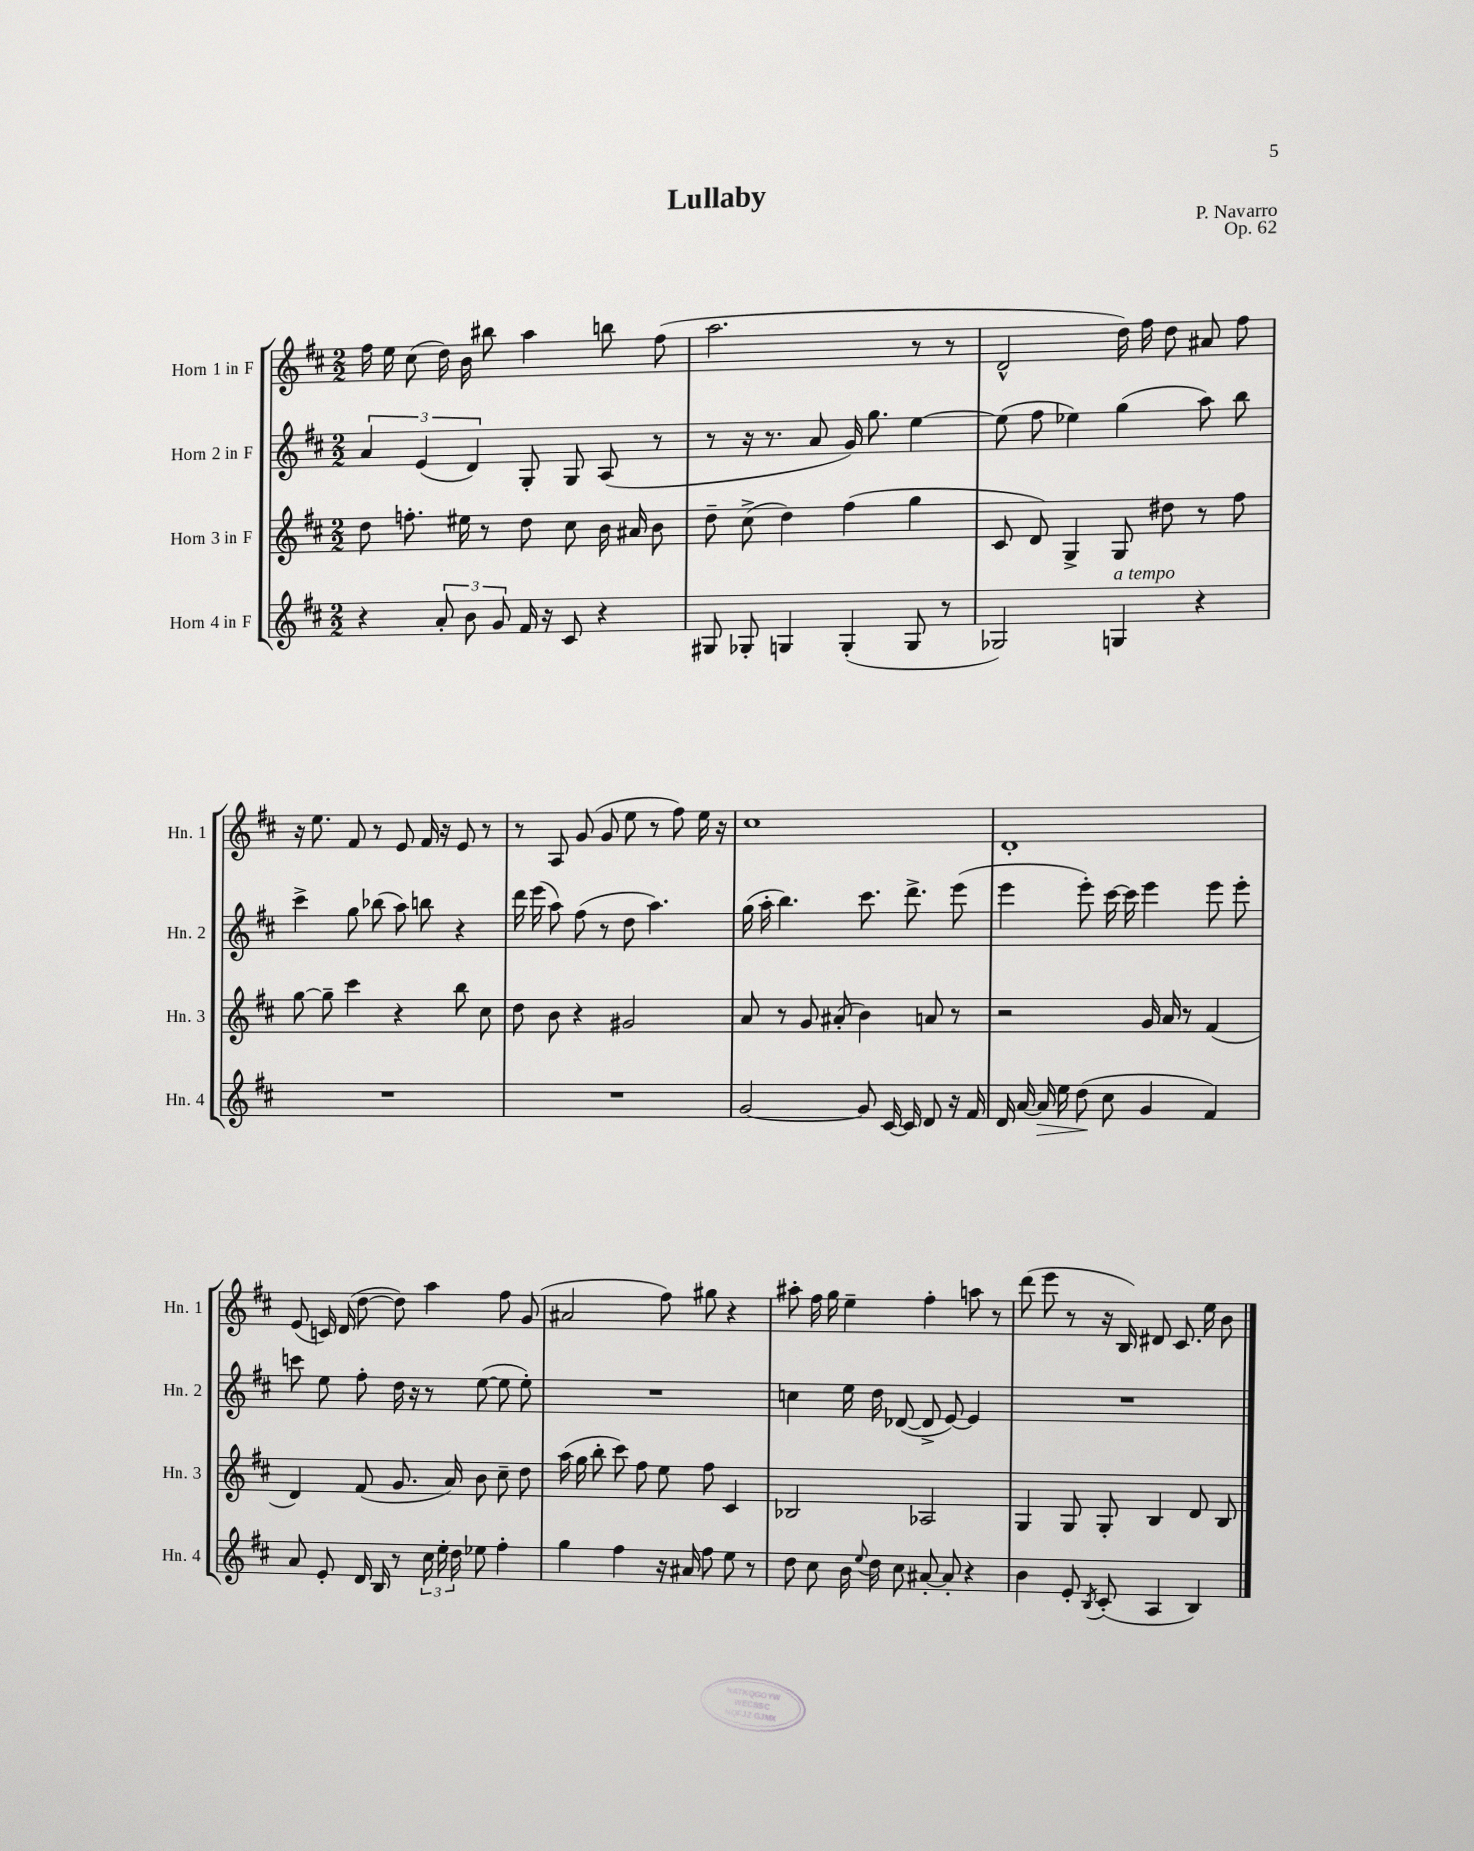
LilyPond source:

\header { title = "Lullaby" composer = "P. Navarro" opus = "Op. 62" }
<<
\new StaffGroup <<
\new Staff = "s0" \with { instrumentName = "Horn 1 in F" shortInstrumentName = "Hn. 1" } {
    \clef treble \key d \major \numericTimeSignature \time 2/2
    \autoBeamOff fis''16 e''16 cis''8( d''16) b'16 bis''8 a''4 b''8 fis''8( |
    a''2. r8 r8 |
    d'2-^ d''16) fis''16 d''8 ais'8 fis''8 |
    r16 e''8. fis'8 r8 e'8 fis'16 r16 e'8 r8 |
    r8 a8 g'8( g'8 e''8 r8 fis''8) e''16 r16 |
    cis''1 |
    d'1-. |
    e'8( c'16) d'16( d''8~ d''8) a''4 fis''8 g'8( |
    ais'2 fis''8) gis''8 r4 |
    ais''8-. fis''16 g''16 e''4-- fis''4-. a''8 r8 |
    d'''8( e'''8 r8 r16 b16) dis'8 cis'8. e''16 b'8 \bar "|." |
}
\new Staff = "s1" \with { instrumentName = "Horn 2 in F" shortInstrumentName = "Hn. 2" } {
    \clef treble \key d \major \numericTimeSignature \time 2/2
    \autoBeamOff \tuplet 3/2 { a'4 e'4( d'4) } g8-. g8 a8( r8 |
    r8 r16 r8. a'8 g'16) g''8. e''4~ |
    e''8( fis''8 ees''4) g''4( a''8) b''8 |
    cis'''4-> g''8 bes''8( a''8) b''8 r4 |
    d'''16 e'''16( a''8) fis''8( r8 d''8 a''4.) |
    g''16( a''16-. b''4.) cis'''8. d'''8.-> e'''8( |
    e'''4 e'''8-.) cis'''16~ cis'''16 e'''4 e'''8 e'''8-. |
    c'''8 e''8 fis''8-. d''16 r16 r8 e''8~( e''8 e''8-.) |
    R1 |
    c''4 e''16 d''16 des'8~( des'8-> e'8~) e'4 |
    R1 \bar "|." |
}
\new Staff = "s2" \with { instrumentName = "Horn 3 in F" shortInstrumentName = "Hn. 3" } {
    \clef treble \key d \major \numericTimeSignature \time 2/2
    \autoBeamOff d''8 f''8.-. eis''16 r8 d''8 cis''8 b'16 ais'16 b'8 |
    d''8-- cis''8->( d''4) fis''4( g''4 |
    cis'8 d'8) g4-> g8 dis''8 r8 fis''8 |
    g''8~ g''8-- cis'''4 r4 b''8 cis''8 |
    d''8 b'8 r4 gis'2 |
    a'8 r8 g'8 ais'8-.( b'4) a'8 r8 |
    r2 g'16 a'16 r8 fis'4( |
    d'4) fis'8( g'8. a'16) b'8 cis''8-- d''8 |
    a''16( g''16 b''8-. cis'''8) fis''8 e''8 fis''8 cis'4 |
    bes2 aes2 |
    g4 g8 g8-. b4 d'8 b8 \bar "|." |
}
\new Staff = "s3" \with { instrumentName = "Horn 4 in F" shortInstrumentName = "Hn. 4" } {
    \clef treble \key d \major \numericTimeSignature \time 2/2
    \autoBeamOff r4 \tuplet 3/2 { a'8-. b'8 g'8 } fis'16 r16 cis'8 r4 |
    gis8 ges8-. g4 g4-.( g8 r8 |
    ges2) g4^\markup { \italic "a tempo" } r4 |
    R1 |
    R1 |
    g'2~ g'8 cis'16~ cis'16 d'8 r16 fis'16 |
    d'16 a'16~ a'16\> e''16 d''8\!( cis''8 g'4 fis'4) |
    a'8 e'8-. d'16 b16 r8 \tuplet 3/2 { cis''16 e''16-. d''16 } ees''8 fis''4-. |
    g''4 fis''4 r16 ais'16 fis''8 e''8 r8 |
    d''8 cis''8 b'16 \appoggiatura { e''8 } d''16 cis''8 ais'8~-. ais'8-. r4 |
    b'4 e'8-. \acciaccatura { b8 } cis'8-.( a4 b4) \bar "|." |
}
>>
>>
\layout { \context { \Score \remove "Bar_number_engraver" } }
